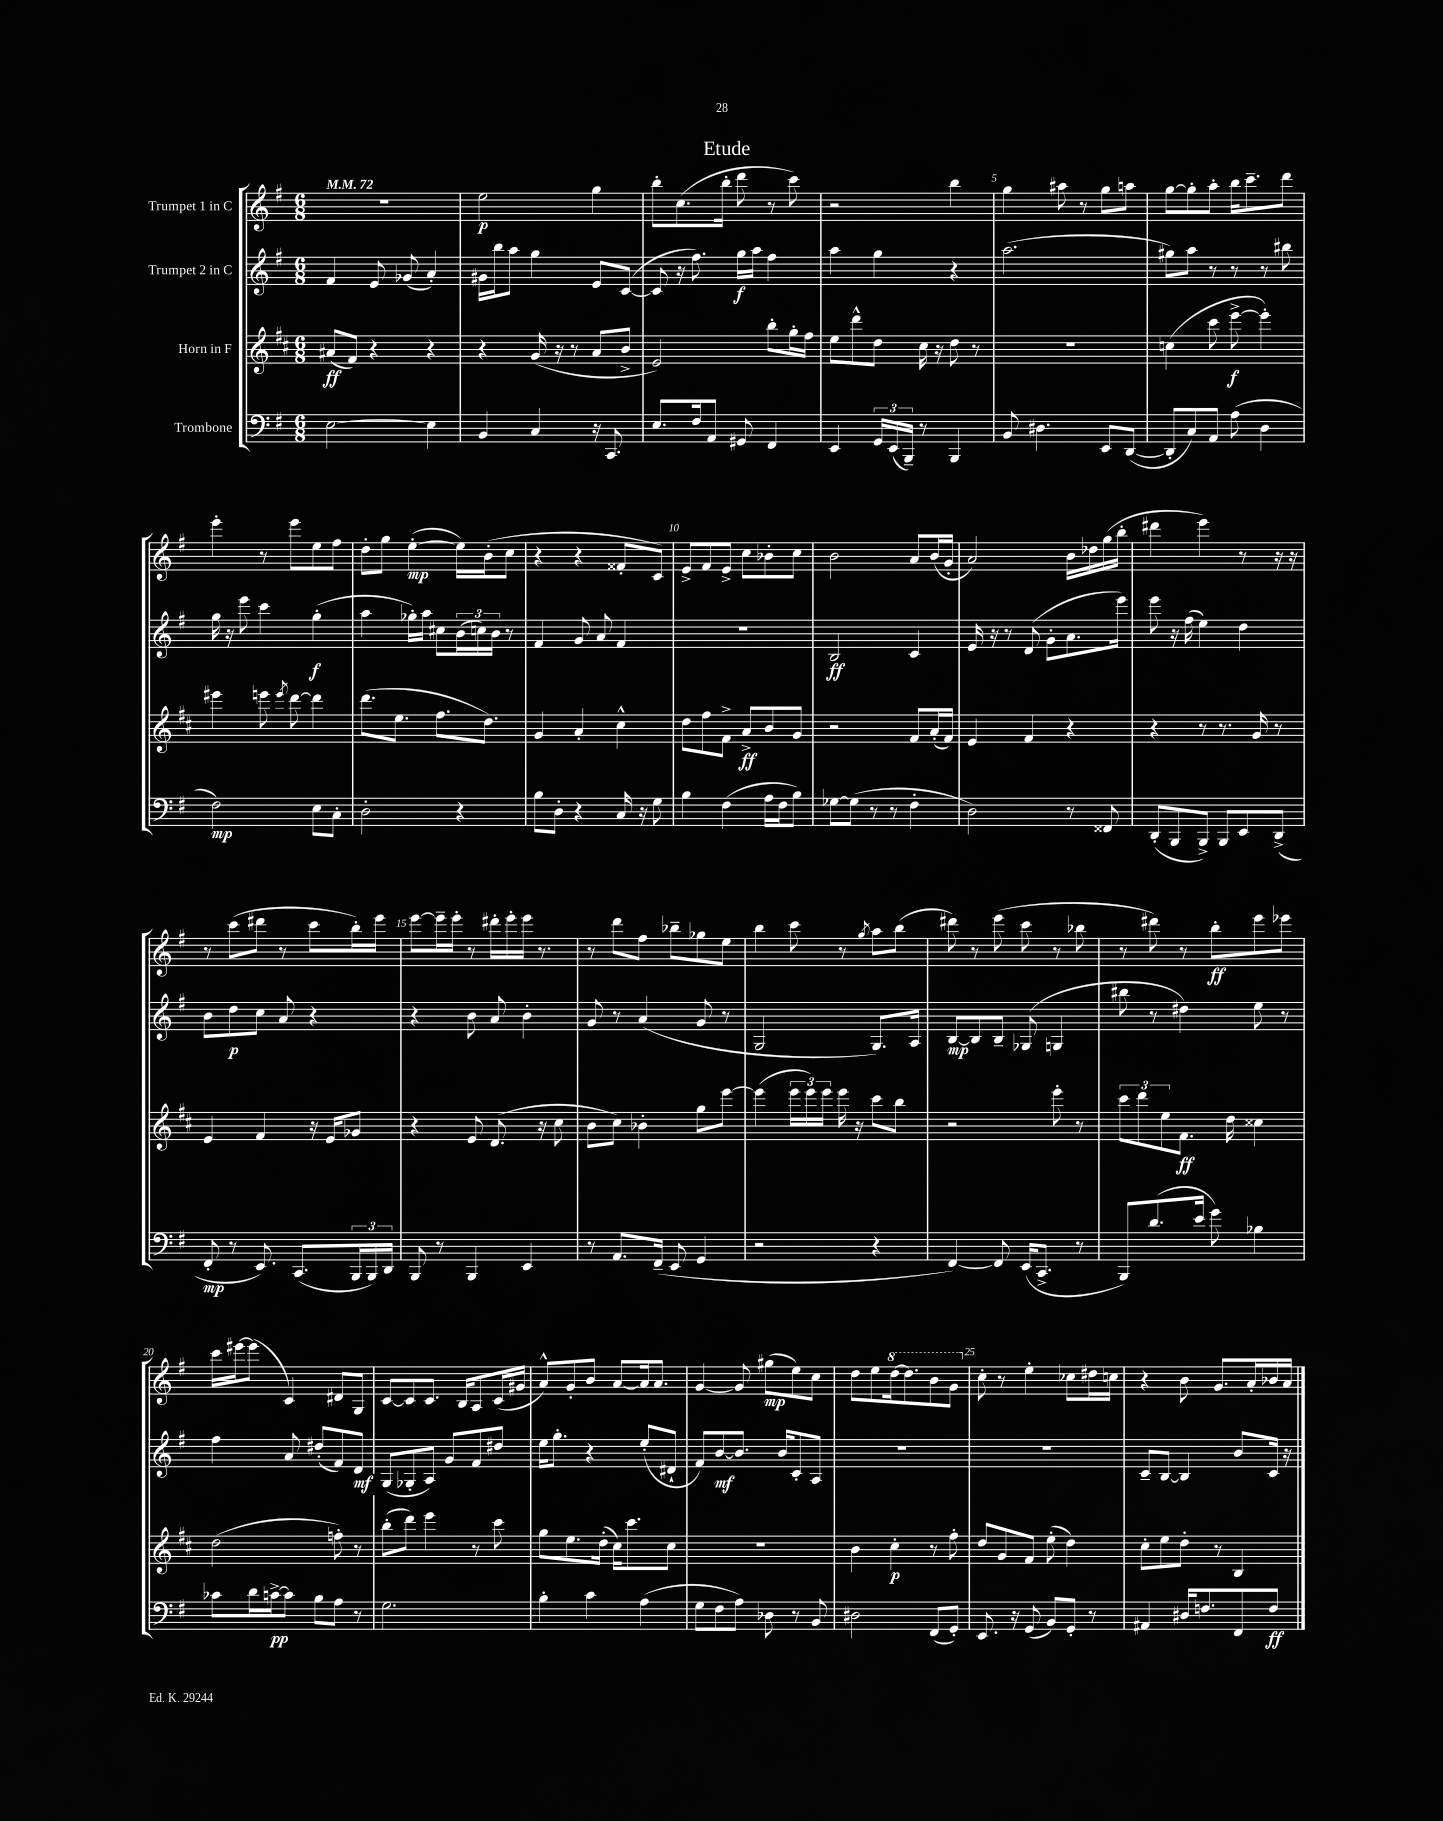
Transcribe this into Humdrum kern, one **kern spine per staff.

**kern	**dynam	**kern	**dynam	**kern	**dynam	**kern	**dynam
*part4	*part4	*part3	*part3	*part2	*part2	*part1	*part1
*staff4	*staff4	*staff3	*staff3	*staff2	*staff2	*staff1	*staff1
*I"Trombone	*	*I"Horn in F	*	*I"Trumpet 2 in C	*	*I"Trumpet 1 in C	*
*clefF4	*	*clefG2	*	*clefG2	*	*clefG2	*
*k[f#]	*	*k[f#c#]	*	*k[f#]	*	*k[f#]	*
*M6/8	*	*M6/8	*	*M6/8	*	*M6/8	*
*MM72	*	*MM72	*	*MM72	*	*MM72	*
=1	=1	=1	=1	=1	=1	=1	=1
[2E\	.	(8a#X/L	ff	4f#/	.	2.r	.
.	.	8f#/J)	.	.	.	.	.
.	.	4r	.	8e/	.	.	.
.	.	.	.	(8g-X/	.	.	.
4E\]	.	4r	.	4a'/)	.	.	.
=2	=2	=2	=2	=2	=2	=2	=2
4BB/	.	4r	.	16g#X\LL	.	2ee\	p
.	.	.	.	16bb\J	.	.	.
.	.	.	.	8aa\J	.	.	.
4C/	.	(16g/	.	4gg\	.	.	.
.	.	16r	.	.	.	.	.
.	.	8r	.	.	.	.	.
16r	.	8a/L	.	8e/L	.	4gg\	.
8.CC/	.	.	.	.	.	.	.
.	.	8b^/J	.	([8c/J	.	.	.
=3	=3	=3	=3	=3	=3	=3	=3
8.E/L	.	2e/)	.	8c/]	.	8bb'\L	.
.	.	.	.	16r	.	(8.cc\	.
16F#/k	.	.	.	8.ff#\)	.	.	.
8AA/J	.	.	.	.	.	.	.
.	.	.	.	.	.	16bb'\Jk	.
8GG#X/	.	.	.	16gg\LL	f	8ddd\	.
.	.	.	.	16aa\JJ	.	.	.
4FF#/	.	8bb'\L	.	4ff#\	.	8r	.
.	.	16gg'\L	.	.	.	8ccc\)	.
.	.	16ff#\JJ	.	.	.	.	.
=4	=4	=4	=4	=4	=4	=4	=4
4EE/	.	8ee\L	.	4aa\	.	2r	.
.	.	8ddd^^\	.	.	.	.	.
24GG/LL	.	8dd\J	.	4gg\	.	.	.
(24EE/	.	.	.	.	.	.	.
24BBB~/JJ)	.	.	.	.	.	.	.
8r	.	16cc#\	.	.	.	.	.
.	.	16r	.	.	.	.	.
4BBB/	.	8dd\	.	4r	.	4bb\	.
.	.	8r	.	.	.	.	.
=5	=5	=5	=5	=5	=5	=5	=5
8BB/	.	2.r	.	(2.aa\	.	4gg\	.
4.D#X\	.	.	.	.	.	.	.
.	.	.	.	.	.	8aa#X\	.
.	.	.	.	.	.	8r	.
8EE/L	.	.	.	.	.	8gg\L	.
([8DD/J	.	.	.	.	.	8aan\J	.
=6	=6	=6	=6	=6	=6	=6	=6
8DD'/L]	.	(4ccn\	.	8gg#X\L)	.	[8gg\L	.
8C/)	.	.	.	8aa\J	.	8gg'\]	.
8AA/J	.	8ccc#\	.	8r	.	8aa'\J	.
(8A\	.	[8eee^\	f	8r	.	16bb\KL	.
.	.	.	.	.	.	8.ccc~\	.
4D\	.	4eee'\])	.	8r	.	.	.
.	.	.	.	8bb#X\	.	8ddd\J	.
!!LO:LB:g=z
=7	=7	=7	=7	=7	=7	=7	=7
2F#\)	mp	4eee#X\	.	16gg\	.	4eee'\	.
.	.	.	.	16r	.	.	.
.	.	.	.	8eee\	.	.	.
.	.	8eeen\	.	4ccc\	.	8r	.
.	.	8qeee/	.	.	.	.	.
.	.	[8ddd\	.	.	.	8eee\L	.
8E\L	.	4ddd\]	.	(4gg'\	f	8ee\	.
8C'\J	.	.	.	.	.	8ff#\J	.
=8	=8	=8	=8	=8	=8	=8	=8
2D'\	.	(8.ddd\L	.	4aa\	.	8dd'\L	.
.	.	.	.	.	.	8gg\J	.
.	.	8.ee\J	.	.	.	.	.
.	.	.	.	16gg-X'\LL)	.	([4ee'\	mp
.	.	.	.	16aa\JJ	.	.	.
.	.	8.ff#\L	.	8cc#X\L	.	.	.
4r	.	.	.	(24b\L	.	16ee\LL])	.
.	.	.	.	24ccn\)	.	.	.
.	.	8.dd\J)	.	.	.	(16b'\J	.
.	.	.	.	24b\JJ	.	.	.
.	.	.	.	8r	.	8cc\J	.
=9	=9	=9	=9	=9	=9	=9	=9
8B\L	.	4g/	.	4f#/	.	4r	.
8D'\J	.	.	.	.	.	.	.
4r	.	4a'/	.	8g/	.	4r	.
.	.	.	.	8a/	.	.	.
16C/	.	4cc#^^\	.	4f#/	.	8f##X'/L	.
16r	.	.	.	.	.	.	.
8G\	.	.	.	.	.	8c/J)	.
=10	=10	=10	=10	=10	=10	=10	=10
4B\	.	8dd\L	.	2.r	.	8e^/L	.
.	.	8ff#\	.	.	.	8f#/	.
(4F#\	.	8f#^\J	.	.	.	8e^/J	.
.	.	8a^/L	ff	.	.	8cc\L	.
16A\LL	.	8b/	.	.	.	8b-X'\	.
16F#\J	.	.	.	.	.	.	.
8B\J)	.	8g/J	.	.	.	8cc\J	.
=11	=11	=11	=11	=11	=11	=11	=11
[8G-X\L	.	2r	.	2B/	ff	2b\	.
(8G-\J]	.	.	.	.	.	.	.
8r	.	.	.	.	.	.	.
8r	.	.	.	.	.	.	.
4F#'\	.	8f#/L	.	4c/	.	8a/L	.
.	.	(16a'/L	.	.	.	(16b/L	.
.	.	16f#/JJ)	.	.	.	16g'/JJ	.
=12	=12	=12	=12	=12	=12	=12	=12
2D\)	.	4e/	.	16e/	.	2a/)	.
.	.	.	.	16r	.	.	.
.	.	.	.	8r	.	.	.
.	.	4f#/	.	(8d/	.	.	.
.	.	.	.	8g'\L	.	.	.
8r	.	4r	.	8.a\	.	16b\LL	.
.	.	.	.	.	.	16dd-X\	.
8FF##X/	.	.	.	.	.	(16gg\	.
.	.	.	.	16eee\Jk)	.	16bb'\JJ	.
=13	=13	=13	=13	=13	=13	=13	=13
(8DD'/L	.	4r	.	8eee\	.	4ddd#X\	.
8BBB/	.	.	.	16r	.	.	.
.	.	.	.	(16ff#\	.	.	.
8BBB^/J)	.	8r	.	4ee\)	.	4eee\)	.
8BBB/L	.	8.r	.	.	.	.	.
8EE/	.	.	.	4dd\	.	8r	.
.	.	16g/	.	.	.	.	.
(8DD^/J	.	8r	.	.	.	16r	.
.	.	.	.	.	.	16r	.
!!LO:LB:g=z
=14	=14	=14	=14	=14	=14	=14	=14
8FF#'/	mp	4e/	.	8b\L	.	8r	.
8r	.	.	.	8dd\	p	(8ccc\L	.
8.EE/)	.	4f#/	.	8cc\J	.	8ddd#X\J	.
.	.	.	.	8a/	.	8r	.
(8.CC/L	.	.	.	.	.	.	.
.	.	16r	.	4r	.	8ccc\L	.
.	.	16e/KL	.	.	.	.	.
24BBB/L	.	8g-X/J	.	.	.	16bb'\L)	.
24BBB/)	.	.	.	.	.	.	.
.	.	.	.	.	.	16eee\JJ	.
24DD/JJ	.	.	.	.	.	.	.
=15	=15	=15	=15	=15	=15	=15	=15
8BBB/	.	4r	.	4r	.	[8eee\L	.
8r	.	.	.	.	.	16eee~\L]	.
.	.	.	.	.	.	16eee'\JJ	.
4BBB/	.	8e/	.	8b\	.	8r	.
.	.	(8.d/	.	8a/	.	16ddd#X'\LL	.
.	.	.	.	.	.	16eee'\	.
4EE/	.	.	.	4b'\	.	16eee\JJ	.
.	.	16r	.	.	.	8.r	.
.	.	8cc#\	.	.	.	.	.
=16	=16	=16	=16	=16	=16	=16	=16
8r	.	8b\L	.	8g/	.	8r	.
8.AA/L	.	8cc#\J)	.	8r	.	8ddd\L	.
.	.	4b-X'\	.	(4a/	.	8ff#\J	.
(16FF#~/Jk	.	.	.	.	.	.	.
8EE/	.	.	.	.	.	8bb-X~\L	.
4GG/	.	8gg\L	.	8g/	.	8gg-X\	.
.	.	[8eee\J	.	8r	.	8ee\J	.
=17	=17	=17	=17	=17	=17	=17	=17
2r	.	(4eee\]	.	2G/	.	4bb\	.
.	.	24eee\LL	.	.	.	8ccc\	.
.	.	24eee\)	.	.	.	.	.
.	.	24eee\JJ	.	.	.	.	.
.	.	16eee\	.	.	.	8r	.
.	.	16r	.	.	.	.	.
.	.	.	.	.	.	8qgg/	.
4r	.	8ccc#\L	.	8.G/L)	.	8aa\L	.
.	.	8bb\J	.	.	.	(8bb\J	.
.	.	.	.	16A/Jk	.	.	.
=18	=18	=18	=18	=18	=18	=18	=18
[4FF#/)	.	2r	.	[8B/L	mp	8ddd#X\)	.
.	.	.	.	8B/]	.	8r	.
8FF#/]	.	.	.	8B~/J	.	(8eee\	.
(16EE/KL	.	.	.	(8G-X/	.	8ccc\	.
8.CC^/J	.	.	.	.	.	.	.
.	.	8eee'\	.	4Gn/	.	8r	.
8r	.	8r	.	.	.	8bb-X\	.
=19	=19	=19	=19	=19	=19	=19	=19
8BBB/L)	.	12ccc#\L	.	8bb#X\	.	8r	.
.	.	12ddd\	.	.	.	.	.
(8.d/	.	.	.	8r	.	8ddd#X\)	.
.	.	12ee\	.	.	.	.	.
.	.	8.f#\J	ff	4dd#X\)	.	8r	.
16e/Jk	.	.	.	.	.	.	.
8g\)	.	.	.	.	.	8bb'\L	ff
.	.	16dd\	.	.	.	.	.
4B-X\	.	4cc##X\	.	8ee\	.	8eee\	.
.	.	.	.	8r	.	8eee-X\J	.
!!LO:LB:g=z
=20	=20	=20	=20	=20	=20	=20	=20
8c-X\L	.	(2dd\	.	4ff#\	.	16ccc\LL	.
.	.	.	.	.	.	[16eee#X\J	.
16d\L	.	.	.	.	.	(8eee#\J]	.
[16cn^\J	pp	.	.	.	.	.	.
8c\J]	.	.	.	8a/	.	4c/)	.
8B\L	.	.	.	(8dd#X'/L	.	.	.
8A\J	.	8ffn'\)	.	8f#/)	.	8d#X/L	.
8r	.	8r	.	8d/J	mf	8G/J	.
=21	=21	=21	=21	=21	=21	=21	=21
2.G\	.	(8bb'\L	.	(8G/L	.	[8c/L	.
.	.	8ddd\J)	.	8G-X'/	.	8c/]	.
.	.	4eee\	.	8A/J)	.	8.c/J	.
.	.	.	.	8g/L	.	.	.
.	.	.	.	.	.	16B/KL	.
.	.	8r	.	8f#/	.	8A/	.
.	.	8ccc#\	.	8dd#X/J	.	(16c/L	.
.	.	.	.	.	.	16g#X/JJ	.
=22	=22	=22	=22	=22	=22	=22	=22
4B'\	.	8gg\L	.	16ee\KL	.	8a^^/L)	.
.	.	.	.	8.gg'\J	.	.	.
.	.	8.ee\	.	.	.	8g'/	.
4c\	.	.	.	4r	.	8b/J	.
.	.	(16dd'\Jk	.	.	.	.	.
.	.	16cc#\KL)	.	.	.	[8a/L	.
.	.	8.ccc#\	.	.	.	.	.
(4A\	.	.	.	(8ee'/L	.	16a/k]	.
.	.	.	.	.	.	8.a/J	.
.	.	8cc#\J	.	8d#X`/J	.	.	.
=23	=23	=23	=23	=23	=23	=23	=23
8G\L	.	2.r	.	8f#/L)	.	[4g/	.
8F#\	.	.	.	[8b/	mf	.	.
8A\J)	.	.	.	8.b/J]	.	8g/]	.
8D-X\	.	.	.	.	.	(8gg#X\L	mp
.	.	.	.	16b/KL	.	.	.
8r	.	.	.	8c'/	.	8ee\)	.
8BB/	.	.	.	8A/J	.	8cc\J	.
=24	=24	=24	=24	=24	=24	=24	=24
2D#X\	.	4b\	.	2.r	.	8dd\L	.
.	.	.	.	.	.	8ee\	.
*	*	*	*	*	*	*8va	*
.	.	4cc#'\	p	.	.	[16ddd\k	.
.	.	.	.	.	.	8.ddd\]	.
(8FF#/L	.	8r	.	.	.	8bb\	.
8GG'/J)	.	8ff#'\	.	.	.	8gg\J	.
=25	=25	=25	=25	=25	=25	=25	=25
*	*	*	*	*	*	*X8va	*
8.EE/	.	8dd/L	.	2.r	.	8cc'\	.
.	.	8g/	.	.	.	8r	.
16r	.	.	.	.	.	.	.
(8GG/	.	8f#/J	.	.	.	4ee'\	.
8BB/L)	.	(8ee'\	.	.	.	.	.
8GG'/J	.	4dd\)	.	.	.	8cc-X\L	.
8r	.	.	.	.	.	16dd#X\L	.
.	.	.	.	.	.	16ccn\JJ	.
=26	=26	=26	=26	=26	=26	=26	=26
4AA#X/	.	8cc#'\L	.	8c~/L	.	4r	.
.	.	8ee\	.	[8B/J	.	.	.
16D#X/KL	.	8dd'\J	.	4B/]	.	8b\	.
8.Fn/	.	.	.	.	.	.	.
.	.	8r	.	.	.	8.g/L	.
8FF#/	.	4B/	.	8b/L	.	.	.
.	.	.	.	.	.	16a'/L	.
8F/J	ff	.	.	16c/Jk	.	16b-X/	.
.	.	.	.	16r	.	16a/JJ	.
==	==	==	==	==	==	==	==
*-	*-	*-	*-	*-	*-	*-	*-
